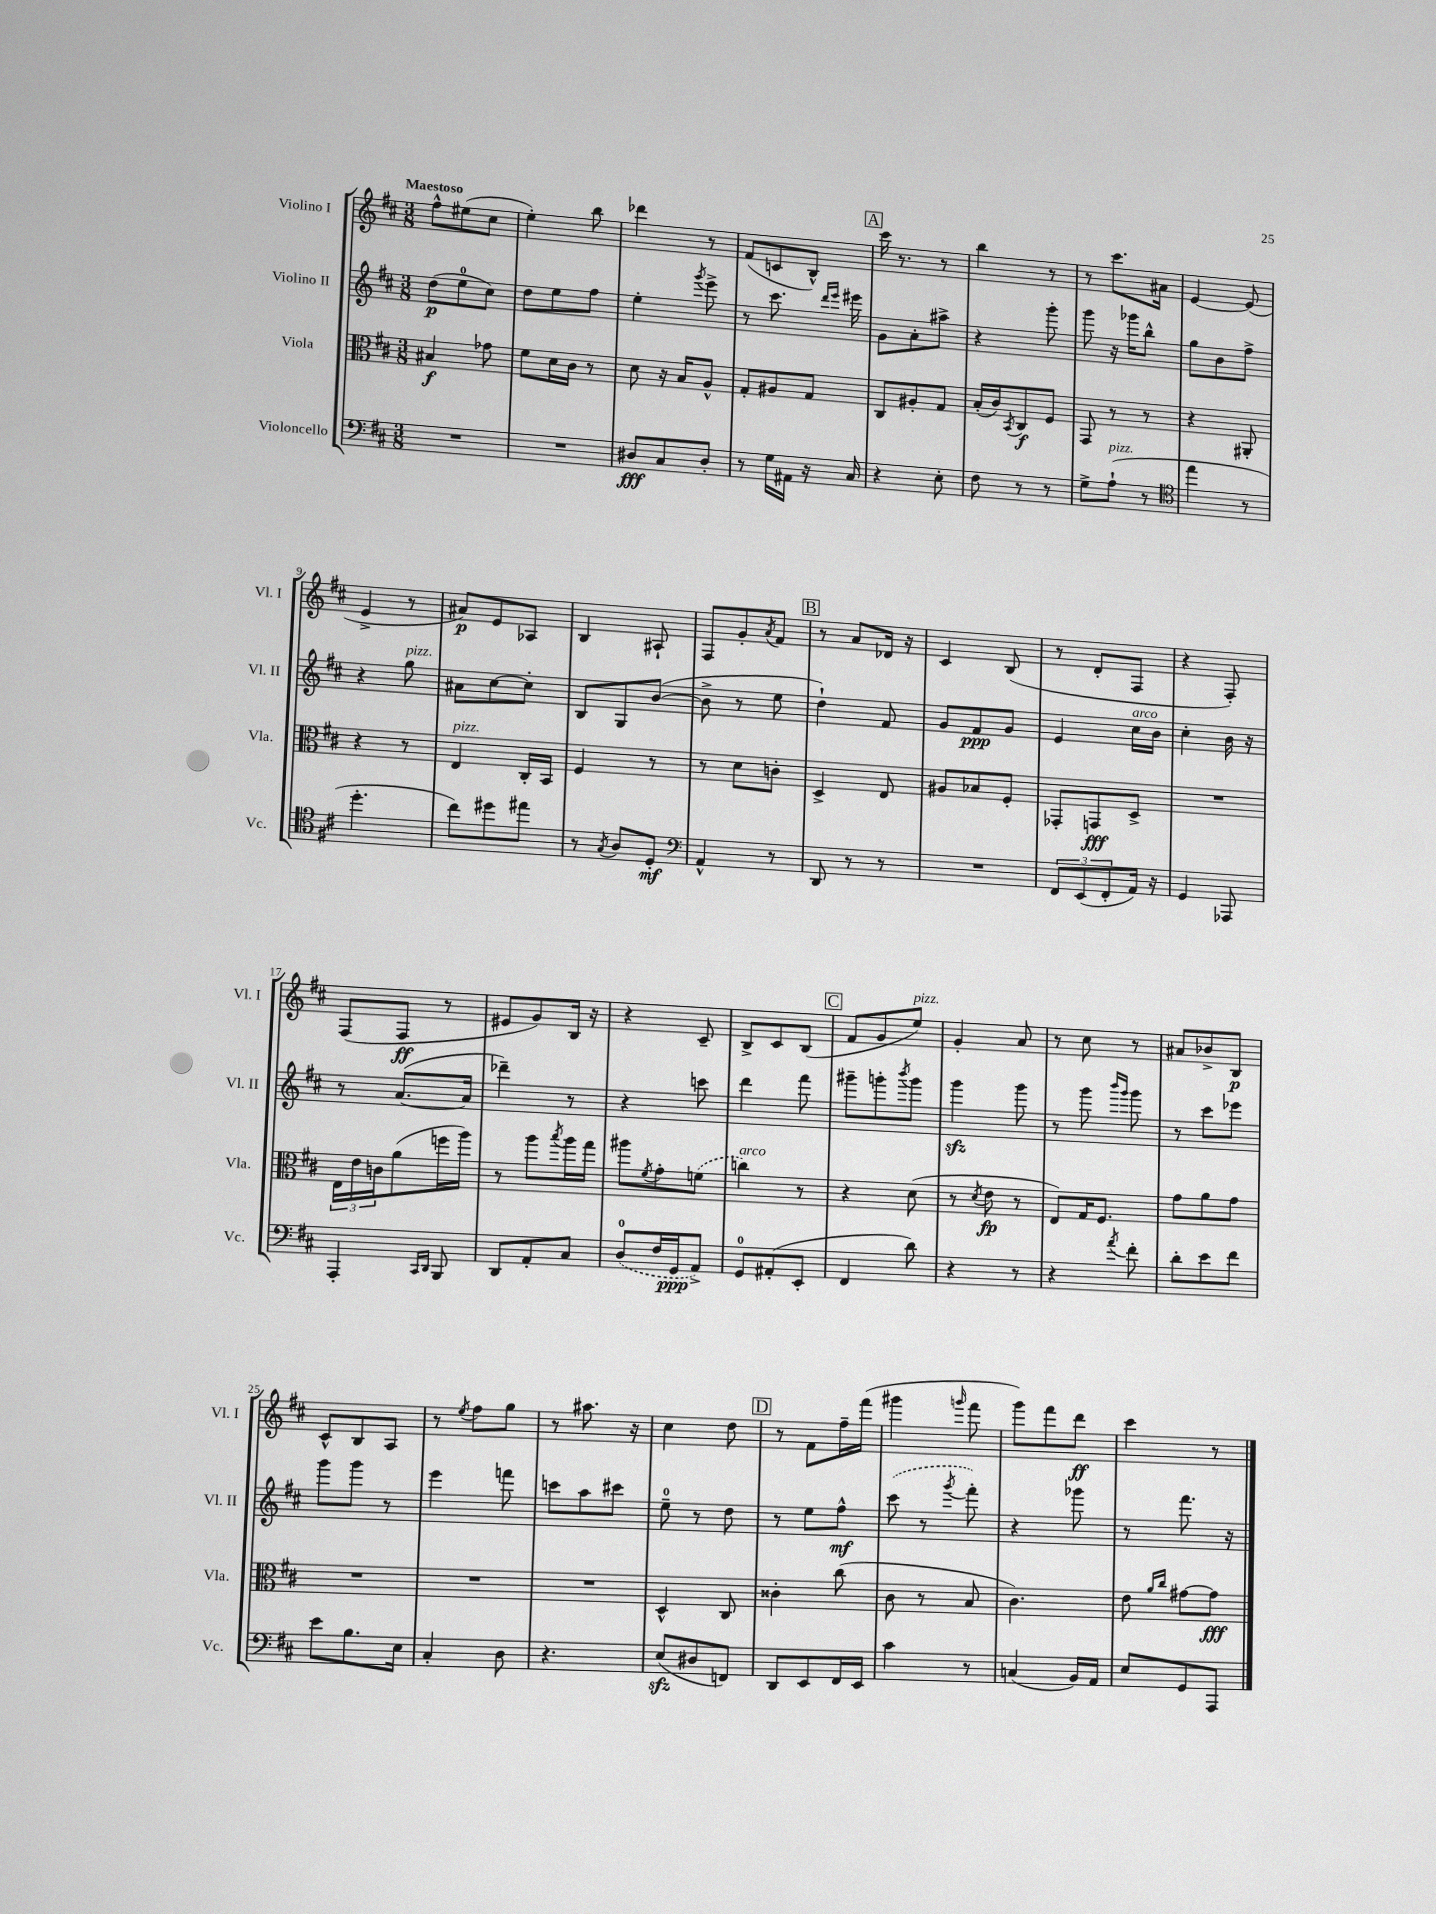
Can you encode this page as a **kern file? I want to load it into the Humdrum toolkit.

**kern	**dynam	**kern	**dynam	**kern	**dynam	**kern	**dynam
*part4	*part4	*part3	*part3	*part2	*part2	*part1	*part1
*staff4	*staff4	*staff3	*staff3	*staff2	*staff2	*staff1	*staff1
*I"Violoncello	*	*I"Viola	*	*I"Violino II	*	*I"Violino I	*
*I'Vc.	*	*I'Vla.	*	*I'Vl. II	*	*I'Vl. I	*
*clefF4	*	*clefC3	*	*clefG2	*	*clefG2	*
*k[f#c#]	*	*k[f#c#]	*	*k[f#c#]	*	*k[f#c#]	*
*M3/8	*	*M3/8	*	*M3/8	*	*M3/8	*
=1	=1	=1	=1	=1	=1	=1	=1
!	!	!	!	!	!	!LO:TX:a:B:t=Maestoso	!
4.r	.	4B#X/	f	(8dd\L	p	8ff#^^\L	.
.	.	.	.	8ee\	.	(8ee#X\	.
.	.	8g-X\	.	8cc#\J)	.	8cc#\J	.
=2	=2	=2	=2	=2	=2	=2	=2
4.r	.	8f#\L	.	8dd\L	.	4ee'\)	.
.	.	16d\L	.	8ee\	.	.	.
.	.	16c#\JJ	.	.	.	.	.
.	.	8r	.	8ff#\J	.	8bb\	.
=3	=3	=3	=3	=3	=3	=3	=3
8D#X/L	fff	8d\	.	4ee'\	.	4ddd-X\	.
8C#/	.	16r	.	.	.	.	.
.	.	16B/KL	.	.	.	.	.
.	.	.	.	8qggg/	.	.	.
8D#'/J	.	8A^^/J	.	8eee^\	.	8r	.
=4	=4	=4	=4	=4	=4	=4	=4
8r	.	8G'/L	.	8r	.	(8f#/L	.
16G\LL	.	8A#X/	.	8.ccc#\	.	8cn/	.
16AA#X\JJ	.	.	.	.	.	.	.
16r	.	8G/J	.	.	.	8B^^/J)	.
.	.	.	.	16qqddd/LL	.	.	.
.	.	.	.	16qqeee/JJ	.	.	.
16C#/	.	.	.	16eee#X\	.	.	.
!!LO:REH:place=s1:t=A
=5	=5	=5	=5	=5	=5	=5	=5
4r	.	8C#/L	.	8g\L	.	16ccc#\	.
.	.	.	.	.	.	8.r	.
.	.	8A#X'/	.	8a'\	.	.	.
8E'\	.	8G/J	.	8aa#X^\J	.	8r	.
=6	=6	=6	=6	=6	=6	=6	=6
8F#\	.	(16B'/LL	.	4r	.	4bb\	.
.	.	16c#/J)	.	.	.	.	.
.	.	8qBB/	.	.	.	.	.
8r	.	8C#/	f	.	.	.	.
8r	.	8F#/J	.	8ggg'\	.	8r	.
=7	=7	=7	=7	=7	=7	=7	=7
8G^\L	.	8GG/	.	8ggg\	.	8r	.
!LO:TX:a:i:t=pizz.	!	!	!	!	!	!	!
(8A`\J	.	8r	.	16r	.	8.ccc#\L	.
.	.	.	.	16ggg-X\KL	.	.	.
8r	.	8r	.	8bb^^\J	.	.	.
.	.	.	.	.	.	16a#X\Jk	.
=8	=8	=8	=8	=8	=8	=8	=8
*clefC4	*	*	*	*	*	*	*
4ee\	.	4r	.	8gg\L	.	[4e/	.
.	.	.	.	8b\	.	.	.
8r	.	8AA#X'/	.	8ff#^\J	.	(8e/]	.
!!LO:LB:g=z
=9	=9	=9	=9	=9	=9	=9	=9
4.dd'\	.	4r	.	4r	.	4e^/	.
!	!	!	!	!LO:TX:a:i:t=pizz.	!	!	!
.	.	8r	.	8gg\	.	8r	.
=10	=10	=10	=10	=10	=10	=10	=10
!	!	!LO:TX:a:i:t=pizz.	!	!	!	!	!
8cc#\L)	.	4E/	.	8a#X\L	.	8a#X/L)	p
8dd#X\	.	.	.	[8cc#\	.	8e/	.
8ee#X\J	.	16C#'/LL	.	8cc#'\J]	.	8A-X/J	.
.	.	16BB/JJ	.	.	.	.	.
=11	=11	=11	=11	=11	=11	=11	=11
8r	.	4F#/	.	8B/L	.	4B/	.
8qG/	.	.	.	.	.	.	.
8A/L	.	.	.	8G/	.	.	.
8D'/J	mf	8r	.	([8b/J	.	8A#X`/	.
=12	=12	=12	=12	=12	=12	=12	=12
*clefF4	*	*	*	*	*	*	*
4AA^^/	.	8r	.	8b^\]	.	8F#/L	.
.	.	8d\L	.	8r	.	8g'/	.
.	.	.	.	.	.	8qa/	.
8r	.	8cn'\J	.	8ee\	.	8f#/J	.
!!LO:REH:place=s1:t=B
=13	=13	=13	=13	=13	=13	=13	=13
8DD/	.	4D^/	.	4dd`\)	.	8r	.
8r	.	.	.	.	.	8a/L	.
8r	.	8E/	.	8f#/	.	16d-X/Jk	.
.	.	.	.	.	.	16r	.
=14	=14	=14	=14	=14	=14	=14	=14
4.r	.	8A#X/L	.	8g/L	.	4c#/	.
.	.	8B-X/	.	8f#/	ppp	.	.
.	.	8F#'/J	.	8g/J	.	(8B/	.
=15	=15	=15	=15	=15	=15	=15	=15
12FF#/L	.	8GG-X'/L	.	4e/	.	8r	.
(12EE/	.	.	.	.	.	.	.
.	.	8GGn/	fff	.	.	8d'/L	.
12FF#'/	.	.	.	.	.	.	.
!	!	!	!	!LO:TX:a:i:t=arco	!	!	!
16AA/Jk)	.	8D^/J	.	16cc#\LL	.	8F#/J	.
16r	.	.	.	16b\JJ	.	.	.
=16	=16	=16	=16	=16	=16	=16	=16
4GG/	.	4.r	.	4cc#'\	.	4r	.
8AAA-X/	.	.	.	16b\	.	8F#'/)	.
.	.	.	.	16r	.	.	.
!!LO:LB:g=z
=17	=17	=17	=17	=17	=17	=17	=17
4AAA'/	.	24E\LL	.	8r	.	(8F#/L	.
.	.	24e\	.	.	.	.	.
.	.	24cn\J	.	.	.	.	.
.	.	(8a\	.	([8.a/L	.	8F#/J	ff
16qqCC#/LL	.	.	.	.	.	.	.
16qqDD/JJ	.	.	.	.	.	.	.
8BBB/	.	16ffn\L	.	.	.	8r	.
.	.	16aa\JJ)	.	16a/Jk]	.	.	.
=18	=18	=18	=18	=18	=18	=18	=18
8DD/L	.	8r	.	4ddd-X~\)	.	8e#X/L	.
8AA'/	.	8aa\L	.	.	.	8g/)	.
.	.	8qbb/	.	.	.	.	.
8C#/J	.	16aa\L	.	8r	.	16B/Jk	.
.	.	16gg\JJ	.	.	.	16r	.
=19	=19	=19	=19	=19	=19	=19	=19
(8D/L	.	8aa#X\L	.	4r	.	4r	.
.	.	8qf#/	.	.	.	.	.
16F#/L	.	8g'\	.	.	.	.	.
16GG/J	ppp	.	.	.	.	.	.
8AA^/J)	.	(8fn\J	.	8cccn\	.	8c#~/	.
=20	=20	=20	=20	=20	=20	=20	=20
!	!	!LO:TX:a:i:t=arco	!	!	!	!	!
8GG/L	.	4ccn\)	.	4ddd\	.	8B^/L	.
(8AA#X'/	.	.	.	.	.	8c#/	.
8EE'/J	.	8r	.	8fff#\	.	(8B/J	.
!!LO:REH:place=s1:t=C
=21	=21	=21	=21	=21	=21	=21	=21
4FF#/	.	4r	.	8ggg#X~\L	.	8f#/L	.
.	.	.	.	8gggn'\	.	8g/	.
.	.	.	.	8qbbb/	.	.	.
!	!	!	!	!	!	!LO:TX:a:i:t=pizz.	!
8d\)	.	(8d\	.	8ggg\J	.	8ee/J)	.
=22	=22	=22	=22	=22	=22	=22	=22
4r	.	8r	.	4gggzz\	.	4g'/	.
.	.	8qd/	.	.	.	.	.
.	.	8e\	fp	.	.	.	.
8r	.	8r	.	8ggg\	.	8a/	.
=23	=23	=23	=23	=23	=23	=23	=23
4r	.	8E/L)	.	8r	.	8r	.
.	.	16G/K	.	8ggg\	.	8cc#\	.
.	.	8.F#/J	.	.	.	.	.
.	.	.	.	16qqbbb/LL	.	.	.
8qa/	.	.	.	16qqggg/JJ	.	.	.
8f#'\	.	.	.	8ggg\	.	8r	.
=24	=24	=24	=24	=24	=24	=24	=24
8d'\L	.	8g\L	.	8r	.	8a#X/L	.
8e\	.	8a\	.	8ccc#\L	.	8b-X^/	.
8f#\J	.	8g\J	.	8eee-X\J	.	8B/J	p
!!LO:LB:g=z
=25	=25	=25	=25	=25	=25	=25	=25
8e\L	.	4.r	.	8ggg\L	.	8c#^^/L	.
8.B\	.	.	.	8ggg\J	.	8B/	.
.	.	.	.	8r	.	8A/J	.
16E\Jk	.	.	.	.	.	.	.
=26	=26	=26	=26	=26	=26	=26	=26
4C#'/	.	4.r	.	4eee\	.	8r	.
.	.	.	.	.	.	8qee/	.
.	.	.	.	.	.	8ff#\L	.
8D\	.	.	.	8fffn\	.	8gg\J	.
=27	=27	=27	=27	=27	=27	=27	=27
4.r	.	4.r	.	8cccn\L	.	8r	.
.	.	.	.	8aa\	.	8.aa#X\	.
.	.	.	.	8ccc#X\J	.	.	.
.	.	.	.	.	.	16r	.
=28	=28	=28	=28	=28	=28	=28	=28
(8Ezz/L	.	4D^^/	.	8ee~\	.	4cc#\	.
8D#X/	.	.	.	8r	.	.	.
8FFn/J)	.	8C#/	.	8dd\	.	8dd\	.
!!LO:REH:place=s1:t=D
=29	=29	=29	=29	=29	=29	=29	=29
8DD/L	.	4c##X'\	.	8r	.	8r	.
8EE/	.	.	.	8ee\L	.	8f#\L	.
16FF#/L	.	(8cc#\	.	8ff#^^\J	mf	16ff#~\L	.
16EE/JJ	.	.	.	.	.	(16fff#\JJ	.
=30	=30	=30	=30	=30	=30	=30	=30
4c#\	.	8c#\	.	(8ccc#\	.	4ggg#X\	.
.	.	8r	.	8r	.	.	.
.	.	.	.	8qggg/	.	16qqgggn/	.
8r	.	8B/	.	8fff#'\)	.	8fff#\	.
=31	=31	=31	=31	=31	=31	=31	=31
(4Cn/	.	4.c#\)	.	4r	.	8ggg\L)	.
.	.	.	.	.	.	8fff#\	.
16BB/LL)	.	.	.	8ggg-X\	.	8ddd\J	ff
16AA/JJ	.	.	.	.	.	.	.
=32	=32	=32	=32	=32	=32	=32	=32
8E/L	.	8e\	.	8r	.	4ccc#\	.
.	.	16qqa/LL	.	.	.	.	.
.	.	16qqcc#/JJ	.	.	.	.	.
8GG/	.	[8g#X\L	.	8.fff#\	.	.	.
8AAA/J	.	8g#\J]	fff	.	.	8r	.
.	.	.	.	16r	.	.	.
==	==	==	==	==	==	==	==
*-	*-	*-	*-	*-	*-	*-	*-
